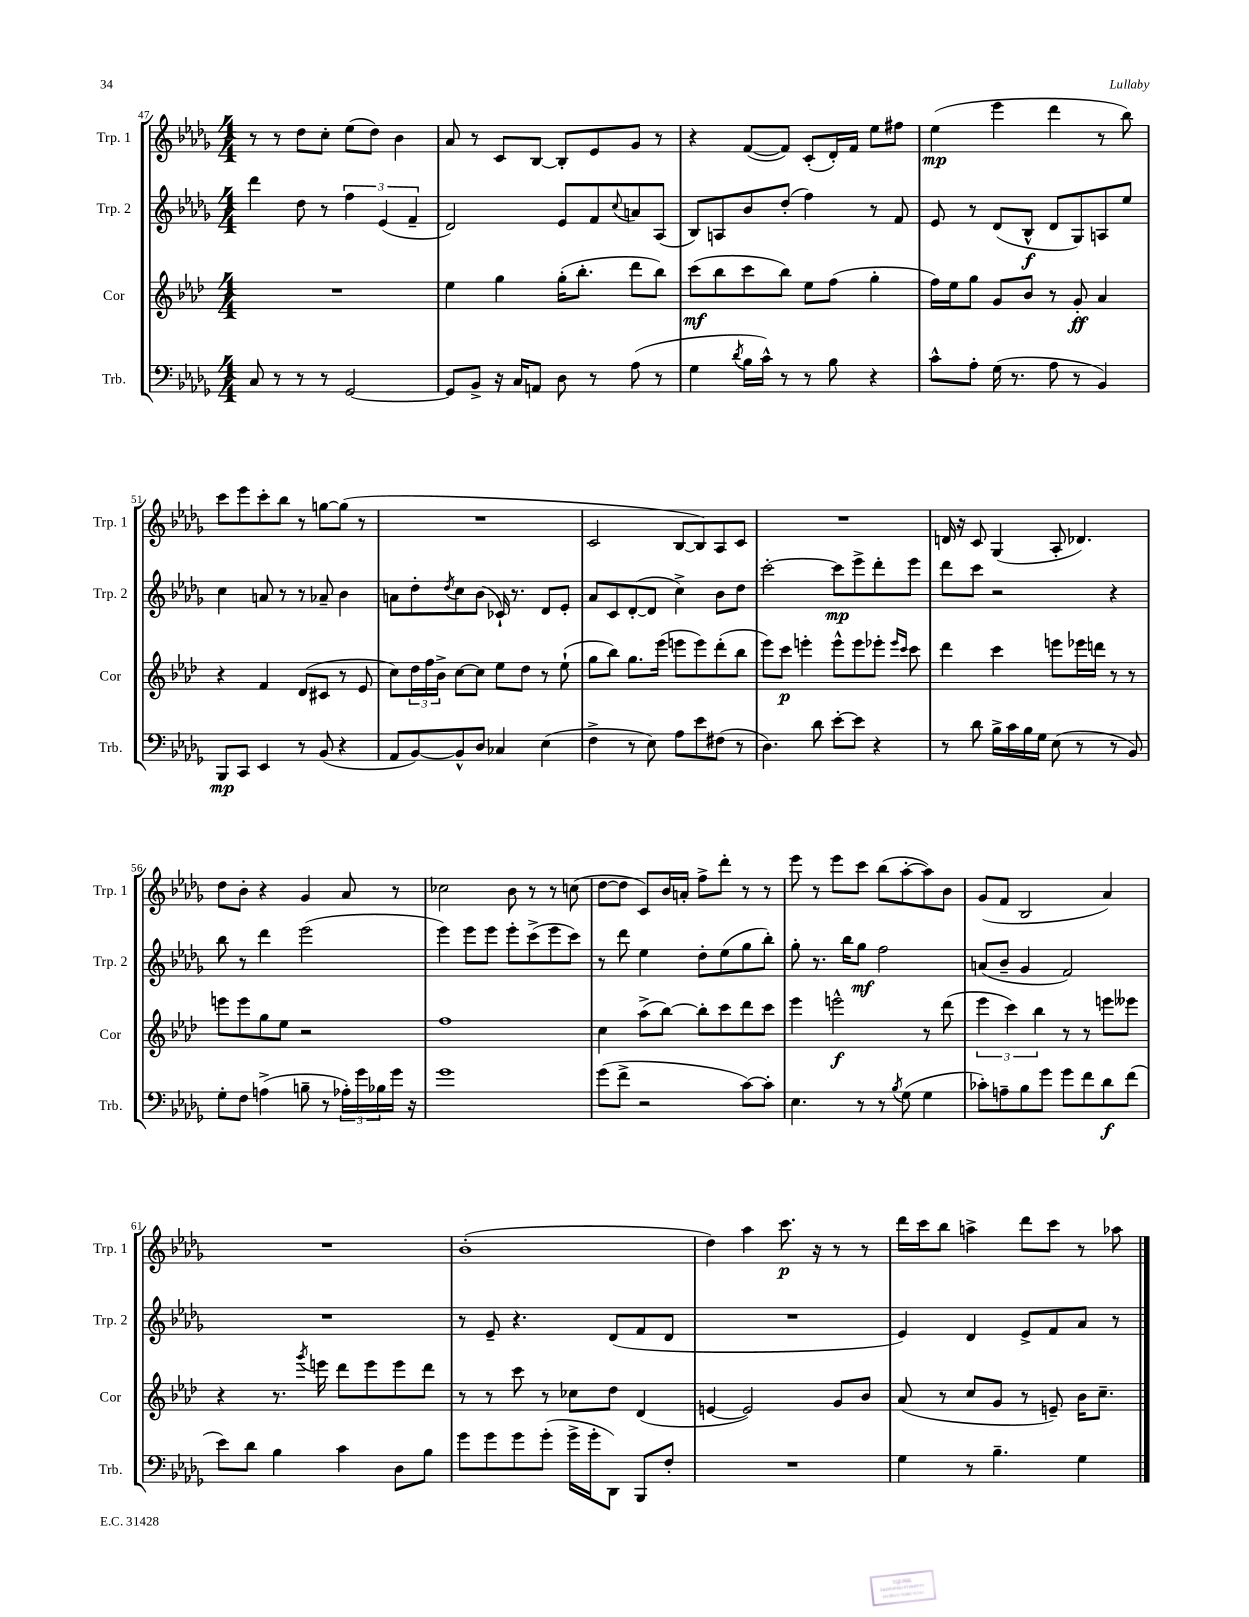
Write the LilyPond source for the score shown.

<<
\new StaffGroup <<
\new Staff = "s0" \with { instrumentName = "Trp. 1" shortInstrumentName = "Trp. 1" } {
    \clef treble \key des \major \numericTimeSignature \time 4/4
    r8 r8 des''8 c''8-. ees''8( des''8) bes'4 |
    aes'8 r8 c'8 bes8~ bes8-. ees'8 ges'8 r8 |
    r4 f'8~( f'8) c'8-.( des'16-.) f'16 ees''8 fis''8 |
    ees''4\mp( ees'''4 des'''4 r8 bes''8) |
    c'''8 ees'''8 c'''8-. bes''8 r8 g''8~ g''8( r8 |
    R1 |
    c'2 bes8~ bes8) aes8 c'8 |
    R1 |
    d'16 r16 c'8 ges4( aes8-. des'4.) |
    des''8 bes'8-. r4 ges'4 aes'8 r8 |
    ces''2 bes'8 r8 r8 c''8( |
    des''8~ des''8 c'8) bes'16 a'16-. f''8-> des'''8-. r8 r8 |
    ees'''8 r8 ees'''8 c'''8 bes''8( aes''8~-. aes''8) bes'8 |
    ges'8( f'8 bes2 aes'4) |
    R1 |
    bes'1-.( |
    des''4) aes''4 c'''8.\p r16 r8 r8 |
    des'''16 c'''16 bes''8 a''4-> des'''8 c'''8 r8 aes''8 \bar "|." |
}
\new Staff = "s1" \with { instrumentName = "Trp. 2" shortInstrumentName = "Trp. 2" } {
    \clef treble \key des \major \numericTimeSignature \time 4/4
    des'''4 des''8 r8 \tuplet 3/2 { f''4 ees'4( f'4-- } |
    des'2) ees'8 f'8 \appoggiatura { c''8 } a'8 aes8( |
    bes8) a8 bes'8 des''8-.( f''4) r8 f'8 |
    ees'8 r8 des'8( bes8-^\f des'8 ges8) a8 ees''8 |
    c''4 a'8 r8 r8 aes'8-- bes'4 |
    a'8 des''8-. \acciaccatura { des''8 } c''8 bes'8( ces'16-!) r8. des'8 ees'8-. |
    aes'8 c'8 des'8~-.( des'8 c''4->) bes'8 des''8 |
    c'''2~-. c'''8\mp ees'''8-> des'''8-. ees'''8 |
    des'''8 c'''8 r2 r4 |
    bes''8 r8 des'''4 ees'''2( |
    ees'''4) ees'''8 ees'''8 ees'''8-. c'''8->( ees'''8 c'''8) |
    r8 des'''8 ees''4 des''8-. ees''8( ges''8 bes''8-.) |
    ges''8-. r8. bes''16 ges''8\mf f''2 |
    a'8( bes'8-- ges'4 f'2) |
    R1 |
    r8 ees'8-- r4. des'8( f'8 des'8 |
    R1 |
    ees'4) des'4 ees'8-> f'8 aes'8 r8 \bar "|." |
}
\new Staff = "s2" \with { instrumentName = "Cor" shortInstrumentName = "Cor" } {
    \clef treble \key aes \major \numericTimeSignature \time 4/4
    R1 |
    ees''4 g''4 g''16-.( bes''8.-. des'''8 bes''8) |
    c'''8\mf( bes''8 c'''8 bes''8) ees''8 f''8( g''4-. |
    f''16) ees''16 g''8 g'8 bes'8 r8 g'8-.\ff aes'4 |
    r4 f'4 des'8( cis'8 r8 ees'8 |
    c''8) \tuplet 3/2 { des''16 f''16 bes'16-> } c''8~ c''8 ees''8 des''8 r8 ees''8-!( |
    g''8 bes''8) g''8. ees'''16( e'''8 e'''8) des'''8-.( bes''8 |
    ees'''8) c'''8\p e'''4-. e'''8-^ e'''8 ees'''8-. \grace { ees'''16 c'''16 } c'''8 |
    des'''4 c'''4 e'''8 ees'''16 d'''16 r8 r8 |
    e'''8 e'''8 g''8 ees''8 r2 |
    f''1 |
    c''4 aes''8->( bes''8~) bes''8-. c'''8 des'''8 c'''8 |
    ees'''4 e'''2-^\f r8 des'''8( |
    \tuplet 3/2 { ees'''4 c'''4) bes''4 } r8 r8 e'''8 eeses'''8 |
    r4 r8. \acciaccatura { g'''8 } e'''16 des'''8 e'''8 e'''8 des'''8 |
    r8 r8 c'''8 r8 ces''8 des''8 des'4( |
    e'4~ e'2) g'8 bes'8 |
    aes'8( r8 c''8 g'8 r8 e'8--) bes'16 c''8.-- \bar "|." |
}
\new Staff = "s3" \with { instrumentName = "Trb." shortInstrumentName = "Trb." } {
    \clef bass \key des \major \numericTimeSignature \time 4/4
    c8 r8 r8 r8 ges,2~ |
    ges,8 bes,8-> r16 c16 a,8 des8 r8 aes8( r8 |
    ges4 \acciaccatura { des'8 } bes16 c'16-^) r8 r8 bes8 r4 |
    c'8-^ aes8-. ges16( r8. aes8 r8 bes,4) |
    bes,,8\mp c,8 ees,4 r8 bes,8( r4 |
    aes,8 bes,8~) bes,8-^ des8 ces4 ees4( |
    f4-> r8 ees8) aes8 ees'8 fis8( r8 |
    des4.) des'8 ees'8~-. ees'8 r4 |
    r8 des'8 bes16-> c'16 bes16 ges16 ees8( r8 r8 bes,8) |
    ges8-. f8 a4->( b8-- r8 \tuplet 3/2 { aes16-.) ges'16 bes16 } ges'16 r16 |
    ges'1 |
    ges'8( f'8-> r2 c'8~) c'8-. |
    ees4. r8 r8 \acciaccatura { bes8 } ges8( ges4 |
    ces'8-.) a8-- bes8 ges'8 ges'8 f'8 des'8\f f'8( |
    ees'8) des'8 bes4 c'4 des8 bes8 |
    ges'8 ges'8 ges'8 ges'8-.( ges'16-> ges'16-. des,8) bes,,8 f8-. |
    R1 |
    ges4 r8 bes4.-- ges4 \bar "|." |
}
>>
>>
\layout { \context { \Score currentBarNumber = #47 } }
